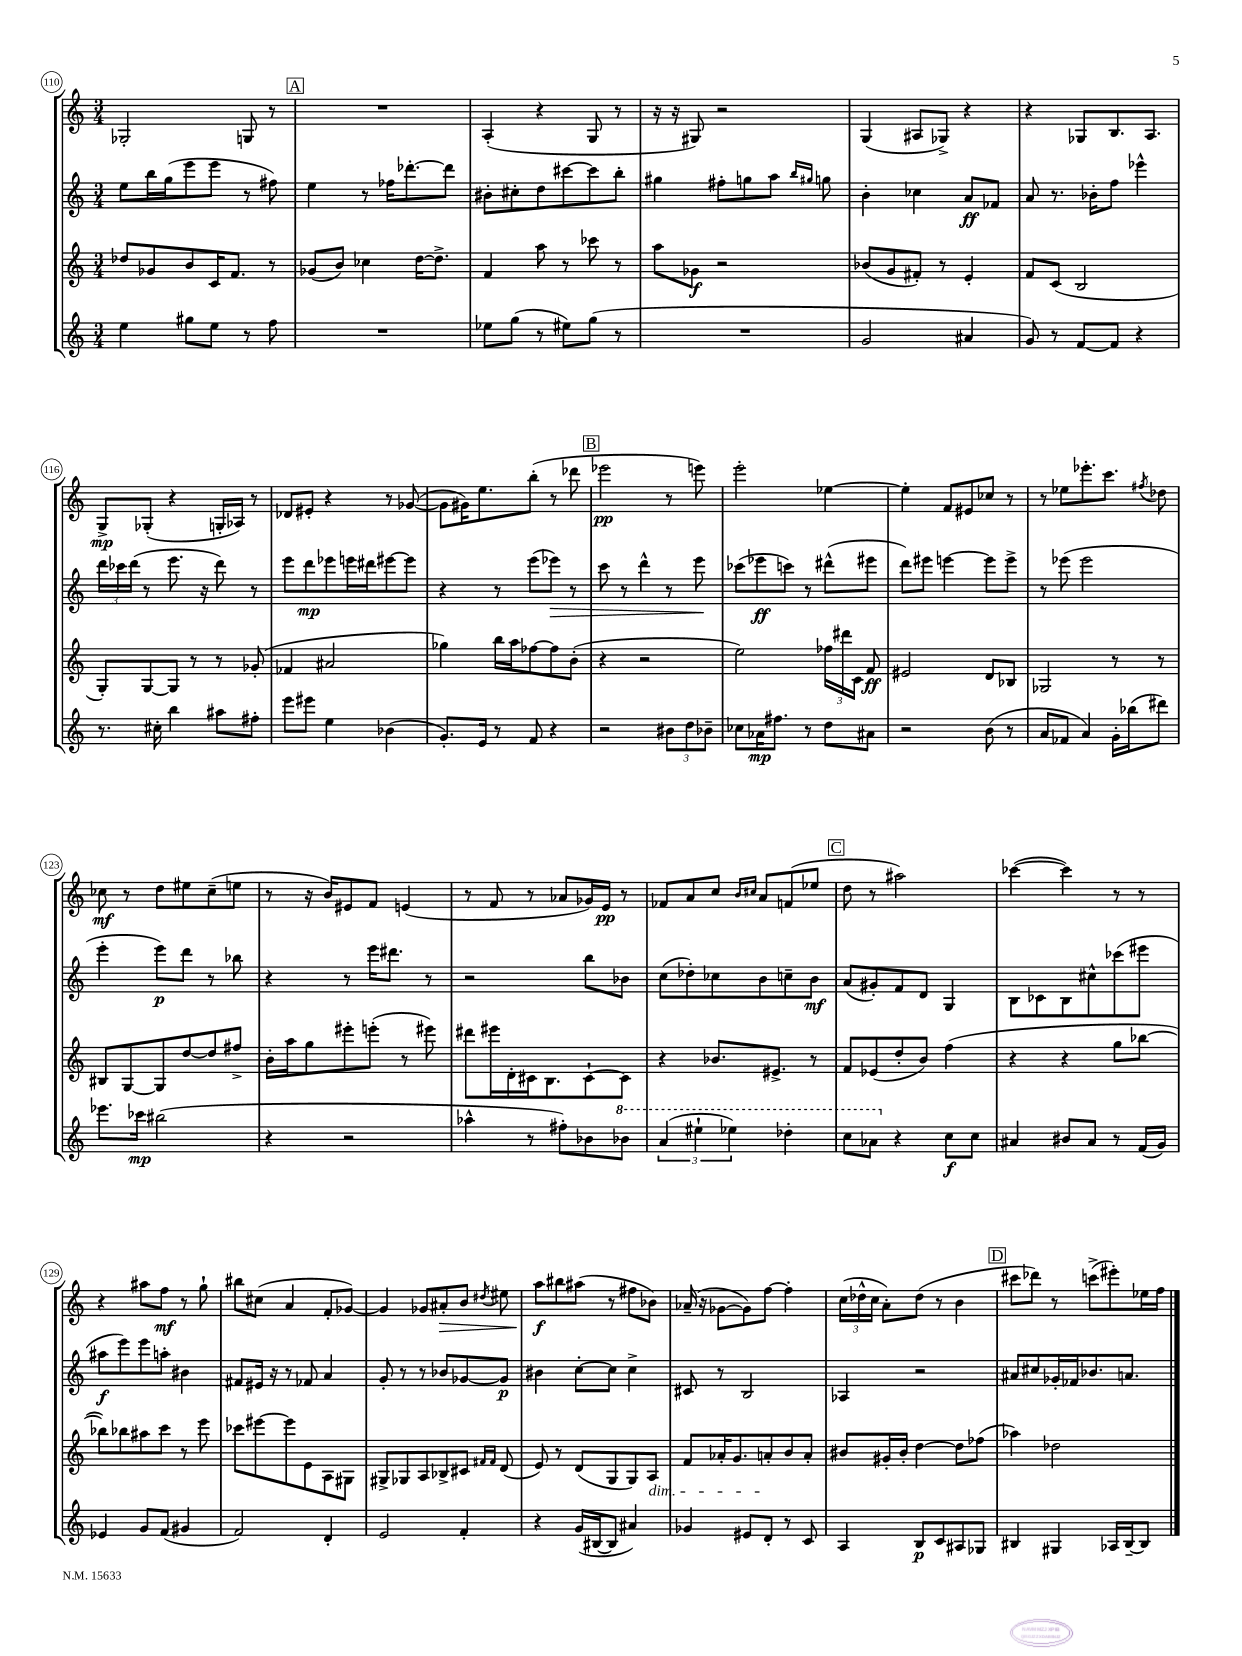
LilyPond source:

<<
\new StaffGroup <<
\new Staff = "s0" {
    \clef treble \key c \major \numericTimeSignature \time 3/4
    \autoBeamOff ges2-. g8 r8 |
    \mark \markup { \box "A" } R2. |
    a4-.( r4 g8 r8 |
    r16 r16 gis8) r2 |
    g4( ais8[ ges8]->) r4 |
    r4 ges8[ b8. a8.] |
    g8[->\mp ges8]-.( r4 g16[-. aes16]) r8 |
    des'8[ eis'8]-. r4 r8 ges'8~( |
    ges'8[ gis'16) e''8. b''8]-.( r8 des'''8 |
    \mark \markup { \box "B" } ees'''2\pp r8 e'''8) |
    e'''2-. ees''4~ |
    ees''4-. f'8[ eis'8 ces''8] r8 |
    r8 ees''8[ ees'''8.-. c'''8.] \acciaccatura { fis''8 } des''8 |
    ces''8\mf r8 d''8[ eis''8 ces''8--( e''8] |
    r8 r16 b'16[) eis'8 f'8] e'4( |
    r8 f'8 r8 aes'8[ ges'16) e'16]\pp r8 |
    fes'8[ a'8 c''8] \grace { b'16[ cis''16] } a'8[ f'8( ees''8] |
    \mark \markup { \box "C" } d''8 r8 ais''2) |
    ces'''4~( ces'''4) r8 r8 |
    r4 ais''8[ f''8]\mf r8 g''8-! |
    bis''8[ cis''8]( a'4 f'8[-. ges'8]~) |
    ges'4 ges'8[ ais'8-.\> b'8] \acciaccatura { dis''8 } eis''8 |
    a''8[\f\! bis''8 ais''8]( r8 fis''8[ bes'8]) |
    aes'16--( r16 ges'8[~ ges'8) f''8]~ f''4-. |
    \tuplet 3/2 { c''16[( des''16-^ c''16] } a'8[-.) des''8]( r8 b'4 |
    \mark \markup { \box "D" } cis'''8[ des'''8]) r8 c'''8[->( eis'''8-.) ees''16 f''16] \bar "|." |
}
\new Staff = "s1" {
    \clef treble \key c \major \numericTimeSignature \time 3/4
    \autoBeamOff e''8[ b''16 g''16( e'''8 e'''8] r8 fis''8) |
    \mark \markup { \box "A" } e''4 r8 fes''16[ des'''8.~-. des'''8] |
    bis'8[-. cis''8-. d''8 cis'''8~ cis'''8 b''8]-. |
    gis''4 fis''8[-. g''8 a''8] \grace { b''16[ gis''16] } g''8 |
    b'4-. ces''4 a'8[\ff fes'8] |
    a'8 r8. bes'16[-. f''8] ees'''4-^ |
    \tuplet 3/2 { d'''16[ ces'''16 d'''16]( } r8 e'''8. r16 d'''8) r8 |
    e'''8[ d'''8\mp ees'''8 e'''16 dis'''16 eis'''8~ eis'''8] |
    r4 r8 e'''8[( ees'''8]\>) r8 |
    \mark \markup { \box "B" } c'''8 r8 d'''4-^ r8 e'''8\! |
    ces'''8[( ees'''8\ff c'''8]) r8 dis'''8[-^( eis'''8] |
    d'''8[) eis'''8] e'''4~ e'''8[ e'''8]-> |
    r8 ees'''8( ees'''2 |
    e'''4-. e'''8[\p) d'''8] r8 bes''8 |
    r4 r8 e'''16[ dis'''8.] r8 |
    r2 b''8[ bes'8] |
    c''8[( des''8-.) ces''8 b'8 c''8-- b'8]\mf |
    \mark \markup { \box "C" } a'8[( gis'8-.) f'8 d'8] g4 |
    b8[ ces'8 b8 cis''8-^ ces'''8( eis'''8] |
    ais''8[\f e'''8) e'''8 a''8]-. bis'4 |
    fis'8[ eis'16] r16 r8 fes'8 a'4 |
    g'8-. r8 r8 bes'8[ ges'8~ ges'8]\p |
    bis'4 c''8[~-. c''8] c''4-> |
    cis'8 r8 b2 |
    aes4 r2 |
    \mark \markup { \box "D" } ais'8[ cis''8 ges'16-. fes'16 bes'8. a'8.] \bar "|." |
}
\new Staff = "s2" {
    \clef treble \key c \major \numericTimeSignature \time 3/4
    \autoBeamOff des''8[ ges'8 b'8 c'16 f'8.] r8 |
    \mark \markup { \box "A" } ges'8[( b'8]) ces''4 d''16[~ d''8.]-> |
    f'4 a''8 r8 ces'''8 r8 |
    a''8[ ges'8]\f r2 |
    bes'8[( g'8 fis'8]-.) r8 e'4-. |
    f'8[ c'8]( b2 |
    g8[-.) g8~ g8] r8 r8 ges'8-.( |
    fes'4 ais'2 |
    ges''4) b''16[ a''16 fes''8~ fes''8 b'8]-.( |
    \mark \markup { \box "B" } r4 r2 |
    e''2) \tuplet 3/2 { fes''16[ dis'''16 c'16] } f'8\ff |
    eis'2 d'8[ bes8] |
    ges2 r8 r8 |
    bis8[ g8~ g8 d''8~ d''8 fis''8]-> |
    b'16[-. a''16 g''8 eis'''8-. e'''8]-.( r8 eis'''8) |
    dis'''8[ eis'''16 d'16-. cis'16 b8. cis'8~-! cis'8] |
    r4 bes'8.[ eis'8.]-> r8 |
    \mark \markup { \box "C" } f'8[ ees'8( d''8-. b'8]) f''4( |
    r4 r4 g''8[ bes''8]~ |
    bes''8[) bes''8 ais''8 c'''8] r8 e'''8 |
    ces'''8[ eis'''8~ eis'''8 e'8 a8 gis8] |
    gis8[-> ges8 a8 bes8-> cis'8] \grace { fis'16[ fis'16] } d'8( |
    e'8) r8 d'8[( g8 g8) a8]\dim |
    f'8[ aes'16-. g'8. a'8-.\! b'8 a'8]-. |
    bis'8[ gis'16-. bis'16]-. d''4~ d''8[ fes''8]( |
    \mark \markup { \box "D" } aes''4) des''2 \bar "|." |
}
\new Staff = "s3" {
    \clef treble \key c \major \numericTimeSignature \time 3/4
    \autoBeamOff e''4 gis''8[ e''8] r8 f''8 |
    \mark \markup { \box "A" } R2. |
    ees''8[ g''8]( r8 eis''8[) g''8]( r8 |
    R2. |
    g'2 ais'4 |
    g'8) r8 f'8[~ f'8] r4 |
    r8. cis''16-. b''4 ais''8[ fis''8]-. |
    e'''8[ eis'''8] e''4 bes'4( |
    g'8.[-.) e'16] r8 f'8 r4 |
    \mark \markup { \box "B" } r2 \tuplet 3/2 { bis'8[ d''8 bes'8]-- } |
    ces''8[ aes'16\mp fis''8.] r8 d''8[ ais'8] |
    r2 b'8( r8 |
    a'8[ fes'8] a'4) g'16[-. bes''16( dis'''8]) |
    ees'''8.[ ces'''16]\mp bis''2( |
    r4 r2 |
    aes''4-^ r8 fis''8[-.) bes'8 \ottava #1 bes''8] |
    \tuplet 3/2 { a''4( eis'''4-! ees'''4) } des'''4-. |
    \mark \markup { \box "C" } c'''8[ aes''8] \ottava #0 r4 c''8[\f c''8] |
    ais'4 bis'8[ ais'8] r8 f'16[( g'16]) |
    ees'4 g'8[ f'8]( gis'4 |
    f'2) d'4-. |
    e'2 f'4-. |
    r4 g'16[( bis16~ bis8] ais'4) |
    ges'4 eis'8[ d'8]-. r8 c'8 |
    a4 b8[\p c'8 ais8 ges8] |
    \mark \markup { \box "D" } bis4 gis4 aes16[ bis16~-- bis8] \bar "|." |
}
>>
>>
\layout { \context { \Score currentBarNumber = #110 \override BarNumber.stencil = #(make-stencil-circler 0.1 0.3 ly:text-interface::print) } }
